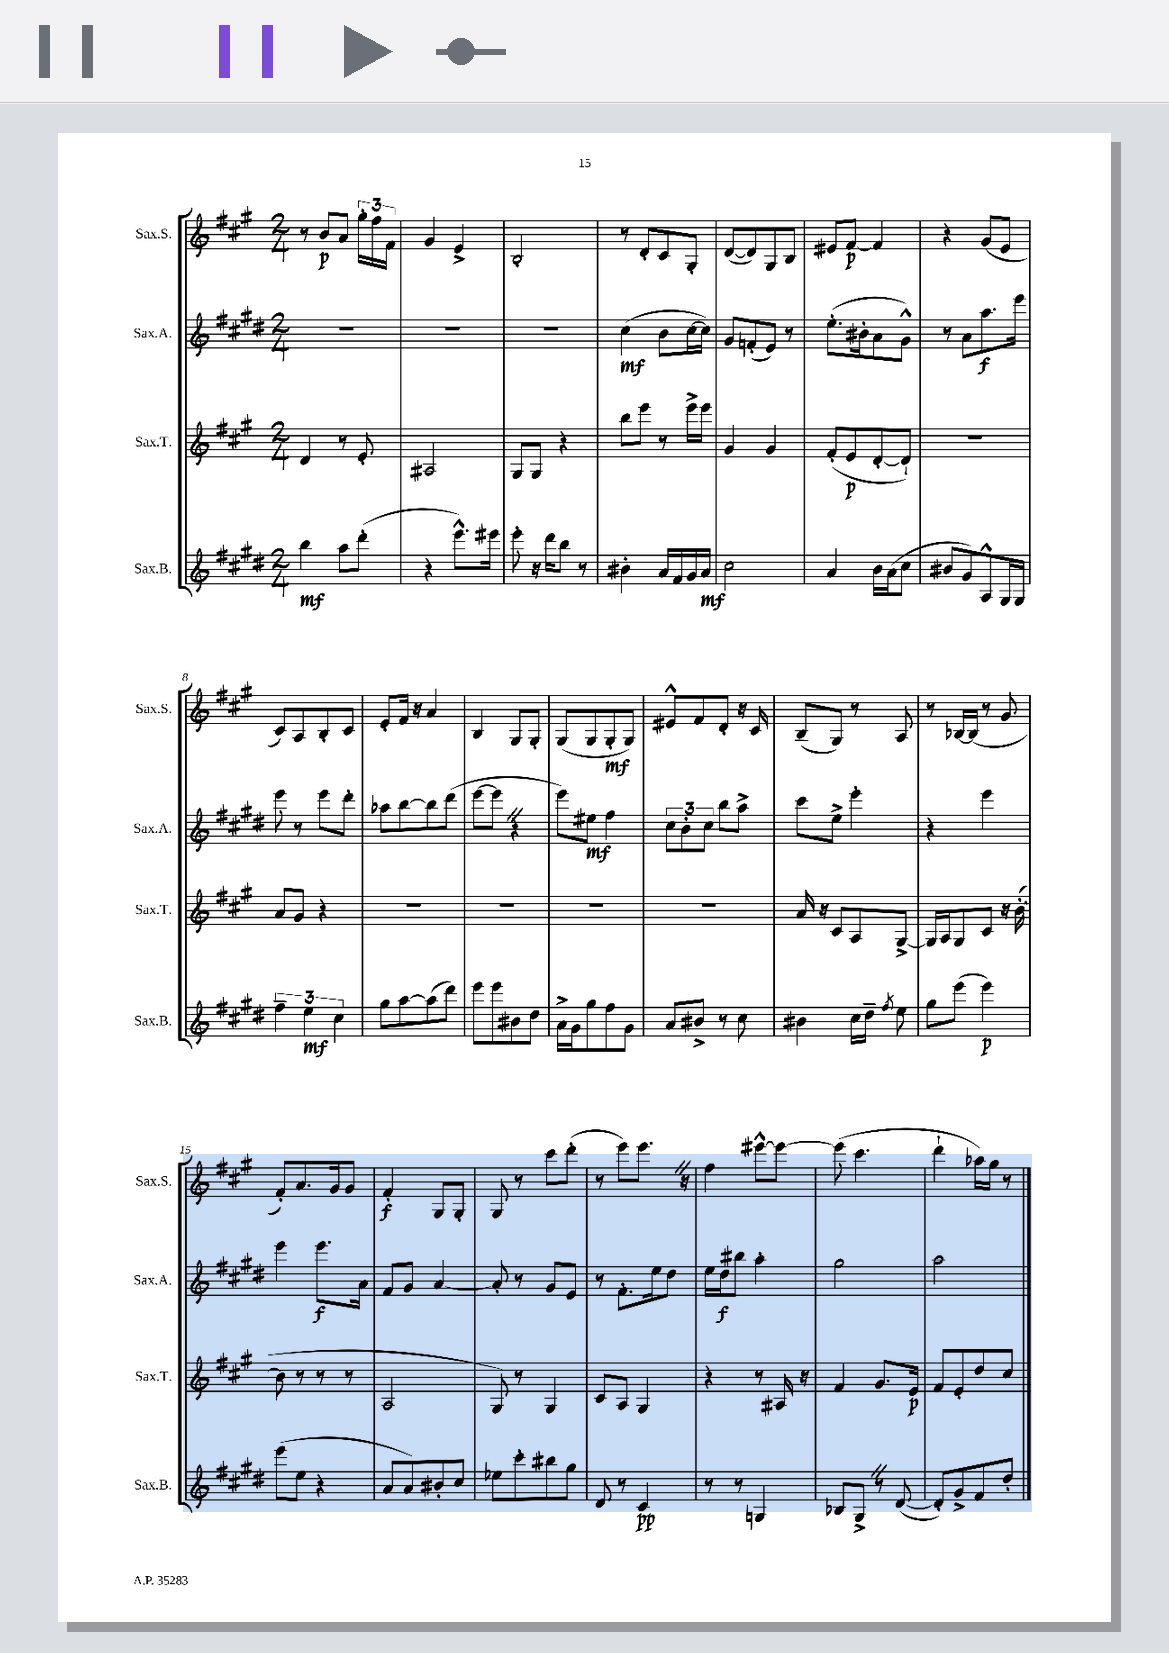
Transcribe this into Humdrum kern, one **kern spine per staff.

**kern	**dynam	**kern	**dynam	**kern	**dynam	**kern	**dynam
*part4	*part4	*part3	*part3	*part2	*part2	*part1	*part1
*staff4	*staff4	*staff3	*staff3	*staff2	*staff2	*staff1	*staff1
*I"Sax.B.	*	*I"Sax.T.	*	*I"Sax.A.	*	*I"Sax.S.	*
*I'Sax.B.	*	*I'Sax.T.	*	*I'Sax.A.	*	*I'Sax.S.	*
*clefG2	*	*clefG2	*	*clefG2	*	*clefG2	*
*k[f#c#g#d#]	*	*k[f#c#g#]	*	*k[f#c#g#d#]	*	*k[f#c#g#]	*
*M2/4	*	*M2/4	*	*M2/4	*	*M2/4	*
=1	=1	=1	=1	=1	=1	=1	=1
4bb\	mf	4d/	.	2r	.	8r	.
.	.	.	.	.	.	8b/L	p
8aa\L	.	8r	.	.	.	8a/J	.
(8ddd#'\J	.	8e'/	.	.	.	24gg#'\LL	.
.	.	.	.	.	.	24ff#\	.
.	.	.	.	.	.	24f#\JJ	.
=2	=2	=2	=2	=2	=2	=2	=2
4r	.	2A#X/	.	2r	.	4g#/	.
8.eee^^\L)	.	.	.	.	.	4e^/	.
16eee#X\Jk	.	.	.	.	.	.	.
=3	=3	=3	=3	=3	=3	=3	=3
8eee'\	.	8G#/L	.	2r	.	2B'/	.
16r	.	8G#/J	.	.	.	.	.
16ddd#\KL	.	.	.	.	.	.	.
8bb\J	.	4r	.	.	.	.	.
8r	.	.	.	.	.	.	.
=4	=4	=4	=4	=4	=4	=4	=4
4b#X'\	.	8bb\L	.	(4cc#\	mf	8r	.
.	.	8eee\J	.	.	.	8d'/L	.
16a/LL	.	8r	.	8b\L	.	8c#/	.
16f#/	.	.	.	.	.	.	.
16g#/	.	16eee^\LL	.	[16cc#\L	.	8G#'/J	.
16a/JJ	mf	16eee\JJ	.	16cc#\JJ])	.	.	.
=5	=5	=5	=5	=5	=5	=5	=5
2cc#\	.	4g#/	.	8g#/L	.	([8d/L	.
.	.	.	.	(8fn'/	.	8d/])	.
.	.	4g#/	.	8e/J)	.	8G#/	.
.	.	.	.	8r	.	8B/J	.
=6	=6	=6	=6	=6	=6	=6	=6
4a/	.	(8f#'/L	.	(8.ee'\L	.	8e#X/L	.
.	.	8e/	p	.	.	[8f#/J	p
.	.	.	.	16b#X'\k	.	.	.
16b\LL	.	[8d'/	.	8a\	.	4f#/]	.
(16a\J	.	.	.	.	.	.	.
8cc#\J	.	8d`/J])	.	8g#^^\J)	.	.	.
=7	=7	=7	=7	=7	=7	=7	=7
8b#X/L	.	2r	.	8r	.	4r	.
8g#/)	.	.	.	8a\L	.	.	.
8A^^/	.	.	.	8.aa\	f	(8g#/L	.
16G#/L	.	.	.	.	.	8e/J	.
16G#/JJ	.	.	.	16eee\Jk	.	.	.
!!LO:LB:g=z
=8	=8	=8	=8	=8	=8	=8	=8
6ff#~\	.	8a/L	.	8eee\	.	8c#/L)	.
.	.	8g#/J	.	8r	.	8A/	.
6ee\	mf	.	.	.	.	.	.
.	.	4r	.	8eee\L	.	8B'/	.
6cc#\	.	.	.	.	.	.	.
.	.	.	.	8ddd#'\J	.	8c#/J	.
=9	=9	=9	=9	=9	=9	=9	=9
8gg#\L	.	2r	.	8aa-X\L	.	8e'/L	.
[8aa\	.	.	.	[8bb\	.	16f#/Jk	.
.	.	.	.	.	.	16r	.
(8aa\]	.	.	.	8bb\]	.	4a/	.
8ddd#\J)	.	.	.	(8ddd#\J	.	.	.
=10	=10	=10	=10	=10	=10	=10	=10
8eee\L	.	2r	.	[8eee\L	.	4B/	.
8eee\	.	.	.	8eeeZ\J]	.	.	.
8b#X\	.	.	.	4r	.	8G#/L	.
8dd#\J	.	.	.	.	.	8G#'/J	.
=11	=11	=11	=11	=11	=11	=11	=11
16a^\LL	.	2r	.	8eee\L)	.	(8G#/L	.
16g#\J	.	.	.	.	.	.	.
8gg#\	.	.	.	8ee#X\J	mf	8G#/	.
8ff#\	.	.	.	4ff#\	.	8G#'/	mf
8g#\J	.	.	.	.	.	8G#/J)	.
=12	=12	=12	=12	=12	=12	=12	=12
8a/L	.	2r	.	12cc#\L	.	8e#X^^/L	.
.	.	.	.	12b'\	.	.	.
8b#X^/J	.	.	.	.	.	8f#/	.
.	.	.	.	12cc#\J	.	.	.
8r	.	.	.	8bb\L	.	8d'/J	.
8cc#\	.	.	.	8aa^\J	.	16r	.
.	.	.	.	.	.	16c#/	.
=13	=13	=13	=13	=13	=13	=13	=13
4b#X\	.	16a/	.	8ccc#\L	.	(8B~/L	.
.	.	16r	.	.	.	.	.
.	.	8c#/L	.	8ee^\J	.	8G#/J)	.
16cc#\LL	.	8A/	.	4eee'\	.	8r	.
16dd#~\JJ	.	.	.	.	.	.	.
8qff#/	.	.	.	.	.	.	.
8ee\	.	[8G#^/J	.	.	.	8A/	.
=14	=14	=14	=14	=14	=14	=14	=14
8gg#\L	.	16G#/LL]	.	4r	.	8r	.
.	.	16A/J	.	.	.	.	.
(8eee\J	.	8G#/	.	.	.	[16B-X/LL	.
.	.	.	.	.	.	(16B-/JJ]	.
4eee\)	p	8c#/J	.	4eee\	.	8r	.
.	.	16r	.	.	.	8g#/	.
.	.	([16b'\	.	.	.	.	.
!!LO:LB:g=z
=15	=15	=15	=15	=15	=15	=15	=15
(8eee\L	.	8b\]	.	4eee\	.	8f#'/L)	.
8ee\J	.	8r	.	.	.	8.a/	.
4r	.	8r	.	8.eee\L	f	.	.
.	.	.	.	.	.	16g#/k	.
.	.	8r	.	.	.	8g#/J	.
.	.	.	.	16a\Jk	.	.	.
=16	=16	=16	=16	=16	=16	=16	=16
8a/L	.	2A/	.	8f#/L	.	4f#'/	f
8a/)	.	.	.	8g#/J	.	.	.
8b#X'/	.	.	.	[4a/	.	8G#/L	.
8cc#/J	.	.	.	.	.	8G#'/J	.
=17	=17	=17	=17	=17	=17	=17	=17
8ee-X\L	.	8G#/)	.	8a'/]	.	8G#/	.
8ccc#'\	.	8r	.	8r	.	8r	.
8bb#X\	.	4G#/	.	8g#/L	.	8ccc#\L	.
8gg#\J	.	.	.	8e/J	.	(8ddd'\J	.
=18	=18	=18	=18	=18	=18	=18	=18
8d#/	.	8c#/L	.	8r	.	8r	.
8r	.	8A/J	.	8.f#'\L	.	8eee\L)	.
4c#/	pp	4G#/	.	.	.	8.eeeZ\J	.
.	.	.	.	16ee\k	.	.	.
.	.	.	.	8dd#\J	.	.	.
.	.	.	.	.	.	16r	.
=19	=19	=19	=19	=19	=19	=19	=19
8r	.	4r	.	16ee\LL	.	4ff#\	.
.	.	.	.	16dd#\J	f	.	.
8r	.	.	.	8bb#X\J	.	.	.
4Gn/	.	8r	.	4aa'\	.	[8eee#X^^\L	.
.	.	16A#X/	.	.	.	8eee#\J_	.
.	.	16r	.	.	.	.	.
=20	=20	=20	=20	=20	=20	=20	=20
8B-X/L	.	4f#/	.	2gg#\	.	(8eee#\]	.
8G#^Z/J	.	.	.	.	.	4.ccc#\	.
8r	.	8.g#/L	.	.	.	.	.
([8d#/	.	.	.	.	.	.	.
.	.	16e/Jk	p	.	.	.	.
=21	=21	=21	=21	=21	=21	=21	=21
8d#'/L])	.	8f#/L	.	2aa\	.	4ddd`\	.
8g#^/	.	8e'/	.	.	.	.	.
8f#/	.	8dd/	.	.	.	16aa-X\LL)	.
.	.	.	.	.	.	16gg#\JJ	.
8dd#'/J	.	8cc#/J	.	.	.	8r	.
==	==	==	==	==	==	==	==
*-	*-	*-	*-	*-	*-	*-	*-
